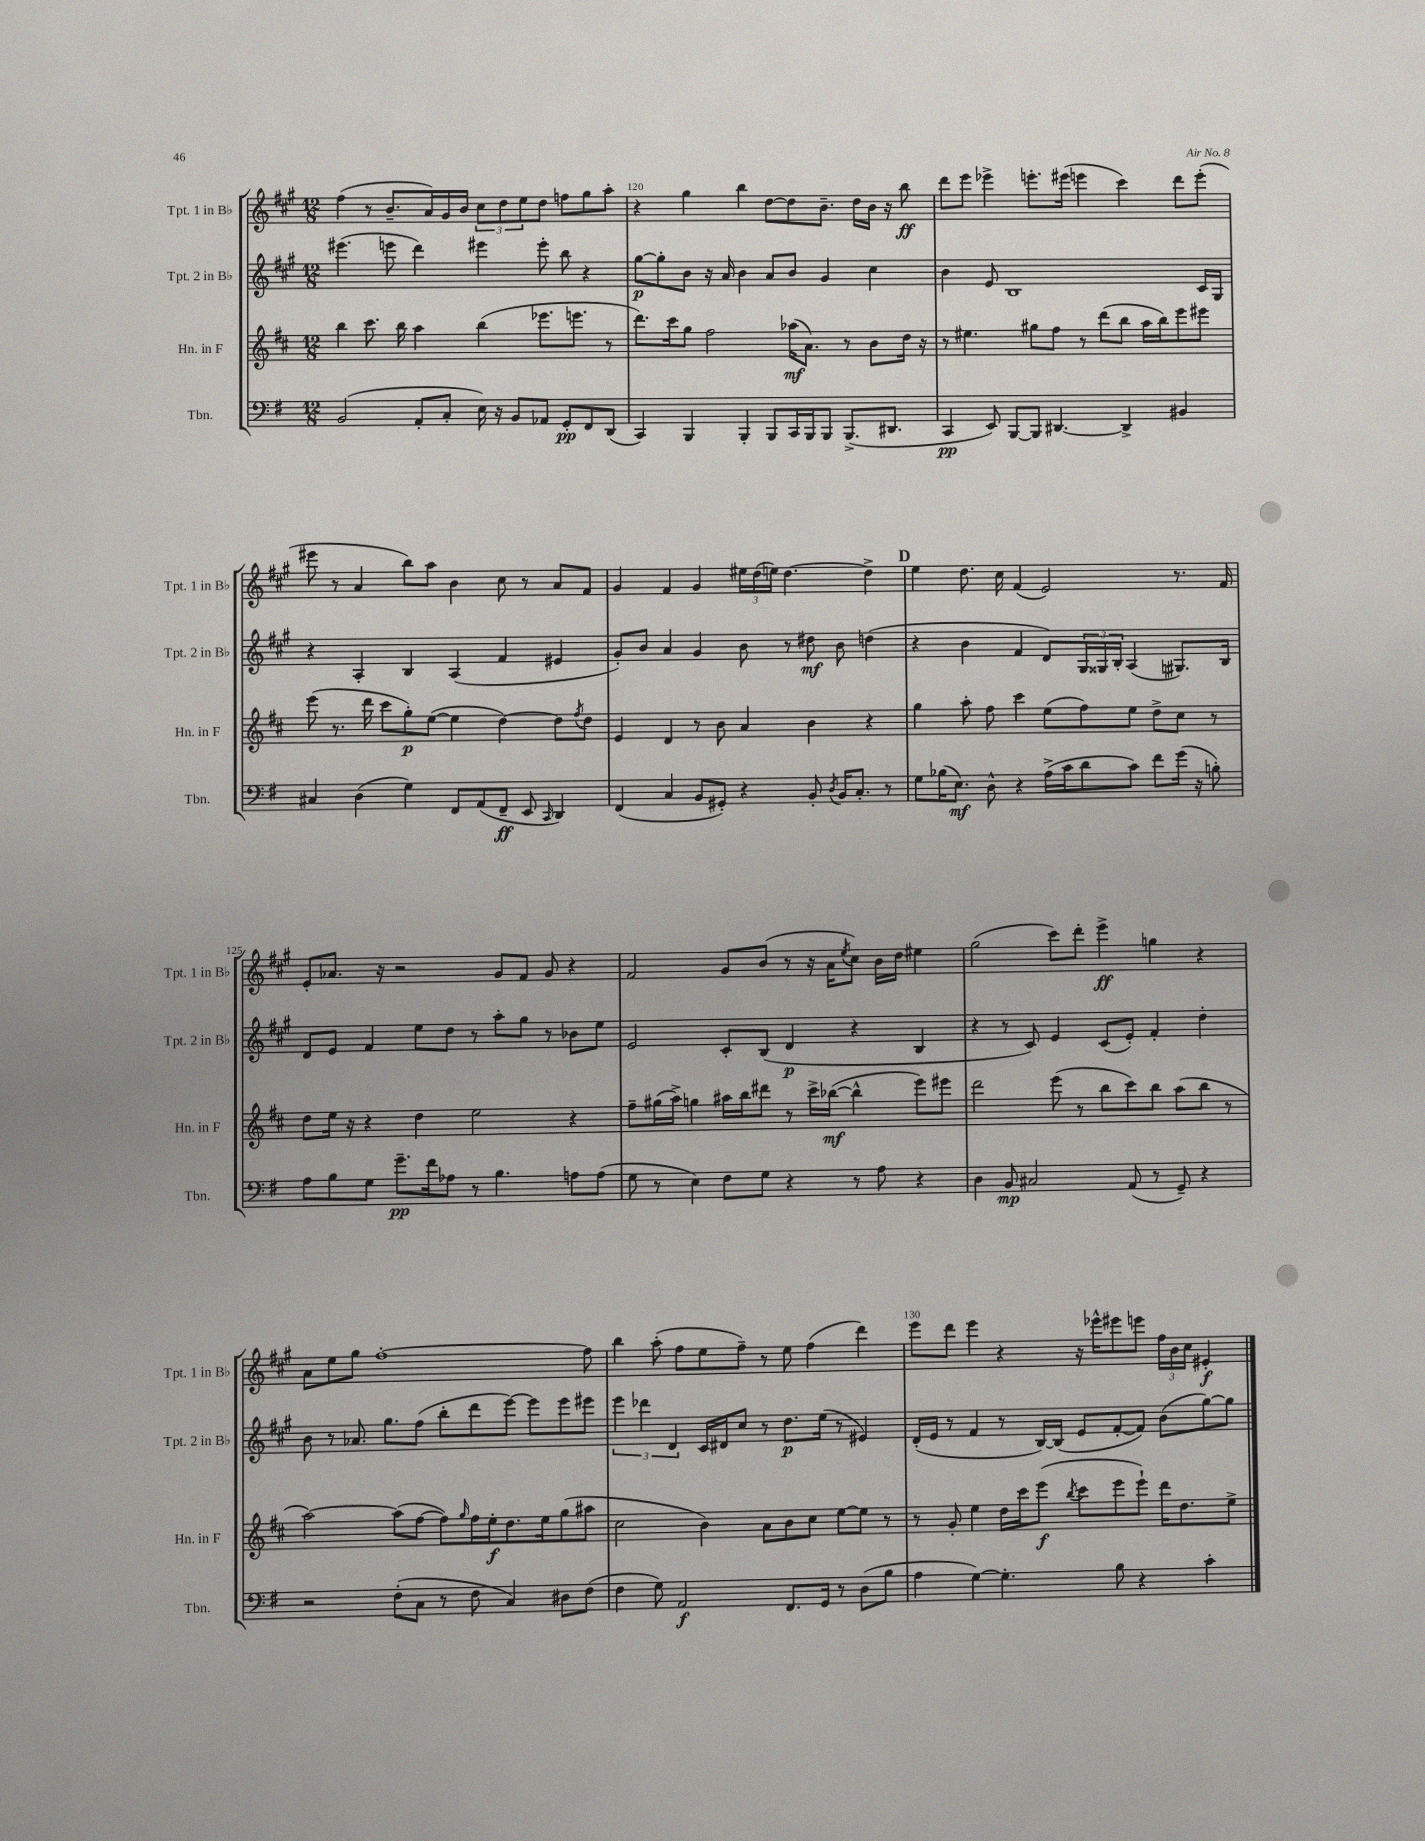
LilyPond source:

<<
\new StaffGroup <<
\new Staff = "s0" \with { instrumentName = "Tpt. 1 in Bb" shortInstrumentName = "Tpt. 1 in Bb" } {
    \clef treble \key a \major \numericTimeSignature \time 12/8
    fis''4( r8 b'8.-- a'16) gis'16 b'16 \tuplet 3/2 { cis''8 d''8 e''8 } d''8 f''8 gis''8 a''8-. |
    r4 gis''4 b''4 d''8~ d''8 b'8.-- d''16 b'16 r16 b''8\ff |
    d'''8 e'''8 ees'''4-> e'''8.-. eis'''16( e'''4 cis'''4) d'''8 e'''8-.( |
    eis'''8 r8 a'4 b''8) a''8 b'4 cis''8 r8 a'8 fis'8 |
    gis'4 fis'4 gis'4 \tuplet 3/2 { eis''16 d''16( e''16) } d''4.~ d''4-> |
    \mark \markup { \bold "D" } e''4 d''8. cis''16 fis'4( e'2) r8. fis'16 |
    e'8-. aes'8. r16 r2 gis'8 fis'8 gis'8 r4 |
    fis'2 gis'8 b'8( r8 r16 a'16 \acciaccatura { e''8 } cis''8) b'16 d''16 eis''4 |
    gis''2( cis'''8) d'''8-. e'''4->\ff g''4 r4 |
    a'8 e''8 gis''8 fis''1~-. fis''8 |
    b''4 a''8-.( fis''8 e''8 fis''8--) r8 e''8 fis''4( d'''4) |
    e'''8 d'''8 e'''4 r4 r16 ees'''16-^ eis'''8 e'''8 \tuplet 3/2 { fis''16 b'16 cis''16 } eis'4-.\f \bar "|." |
}
\new Staff = "s1" \with { instrumentName = "Tpt. 2 in Bb" shortInstrumentName = "Tpt. 2 in Bb" } {
    \clef treble \key a \major \numericTimeSignature \time 12/8
    eis'''4.( e'''8 d'''4) eis'''4 eis'''8-. b''8 r4 |
    gis''8~\p gis''8-. b'8 r16 a'16 b'4 a'8 b'8 gis'4 cis''4 |
    b'4 e'8 b1 cis'16 gis16 |
    r4 a4-. b4 a4( fis'4 eis'4 |
    gis'8-.) b'8 a'4 gis'4 b'8 r8 dis''8\mf b'8 d''4( |
    \mark \markup { \bold "D" } r4 b'4 fis'4 d'8) \tuplet 3/2 { gis16 gisis16 b16-. } a4( gis8.) b16 |
    d'8 e'8 fis'4 e''8 d''8 r8 a''8-. gis''8 r8 bes'8 e''8 |
    e'2 cis'8-. b8( d'4\p r4 b4 |
    r4 r8 cis'8) e'4 cis'8( e'8-.) fis'4-. d''4-. |
    b'8 r8 aes'8. gis''8. fis''8( b''8-. d'''8 e'''8~) e'''8 e'''8 eis'''8 |
    \tuplet 3/2 { e'''4 des'''4 d'4 } cis'16 dis'16 cis''8 r8 d''8.\p e''16( r8 eis'4) |
    d'16-.( e'16 r8 fis'4 r8 b16~) b16( e'8 fis'8~-. fis'8) b'8( gis''8~) gis''8 \bar "|." |
}
\new Staff = "s2" \with { instrumentName = "Hn. in F" shortInstrumentName = "Hn. in F" } {
    \clef treble \key d \major \numericTimeSignature \time 12/8
    b''4 cis'''8. b''16 a''4 b''4( ees'''8. e'''8. r8 |
    d'''8.) cis'''16 g''8 fis''2 aes''16\mf( a'8.) r8 b'8 d''16 r16 |
    r8 eis''4. gis''8 fis''8 r8 d'''8( b''8 a''16 b''16) e'''8 eis'''8 |
    e'''8( r8. d'''16 cis'''8 g''8-.\p) e''8~( e''4 d''4~) d''8 \acciaccatura { fis''8 } d''8 |
    e'4 d'4 r8 b'8 a'4 b'4 r4 |
    \mark \markup { \bold "D" } g''4 a''8-. fis''8 cis'''4 e''8( fis''8) e''8 d''8-> cis''8 r8 |
    d''8 e''16 r16 r4 d''4 e''2 r4 |
    fis''8-- gis''16( a''16->) g''4 ais''16 b''16 dis'''8 r8 cis'''16-> bes''16~\mf( bes''4-^ e'''8) eis'''8 |
    d'''2 e'''8( r8 b''8 cis'''8) b''8 a''8( b''8 r8 |
    a''2~) a''8( fis''8~ fis''8) \grace { g''16 } fis''16 e''16-.\f d''8. e''16 g''8( ais''8 |
    cis''2 b'4) a'8 b'8 cis''8 e''8~ e''8 r8 |
    r8 g'8-. e''4 d''16 cis'''16 e'''8\f( \acciaccatura { b''8 } cis'''8 e'''8 e'''8-!) d'''16 d''8. e''8-> \bar "|." |
}
\new Staff = "s3" \with { instrumentName = "Tbn." shortInstrumentName = "Tbn." } {
    \clef bass \key g \major \numericTimeSignature \time 12/8
    b,2( a,8-. c8-. e16) r16 b,8 aes,8 g,8-.\pp fis,8 d,8( |
    c,4) b,,4 b,,4-. b,,8 c,16 b,,16 b,,8 b,,8.->( dis,8. |
    c,4\pp e,8) b,,8~ b,,8 dis,4.~ dis,4-> bis,4 |
    cis4 d4( g4) fis,8 a,8( fis,8--\ff e,8 \grace { c,16 } d,4) |
    fis,4( c4 b,8 gis,8-.) r4 b,8-. \acciaccatura { d8 } b,16 c8.-. r8 |
    \mark \markup { \bold "D" } g8 bes16( e8.\mf) d8-^ r4 a16->( c'16 d'8 c'8) fis'8 g'16( r16 b8-.) |
    a8 b8 g8 g'8.--\pp fis'16 aes8 r8 b4. a8 a8( |
    g8 r8 e4) fis8 g8 r4 r8 a8 r4 |
    d4 b,8\mp cis2 a,8( r8 g,8--) r4 |
    r2 fis8-.( c8 r8 fis8 c4) dis8 fis8( |
    fis4 g8) a,2\f fis,8. g,16 r8 d8( b8 |
    a4 g4~) g4.-. b8 r4 c'4-. \bar "|." |
}
>>
>>
\layout { \context { \Score currentBarNumber = #119 \override BarNumber.break-visibility = ##(#f #t #t) barNumberVisibility = #(every-nth-bar-number-visible 5) } }
